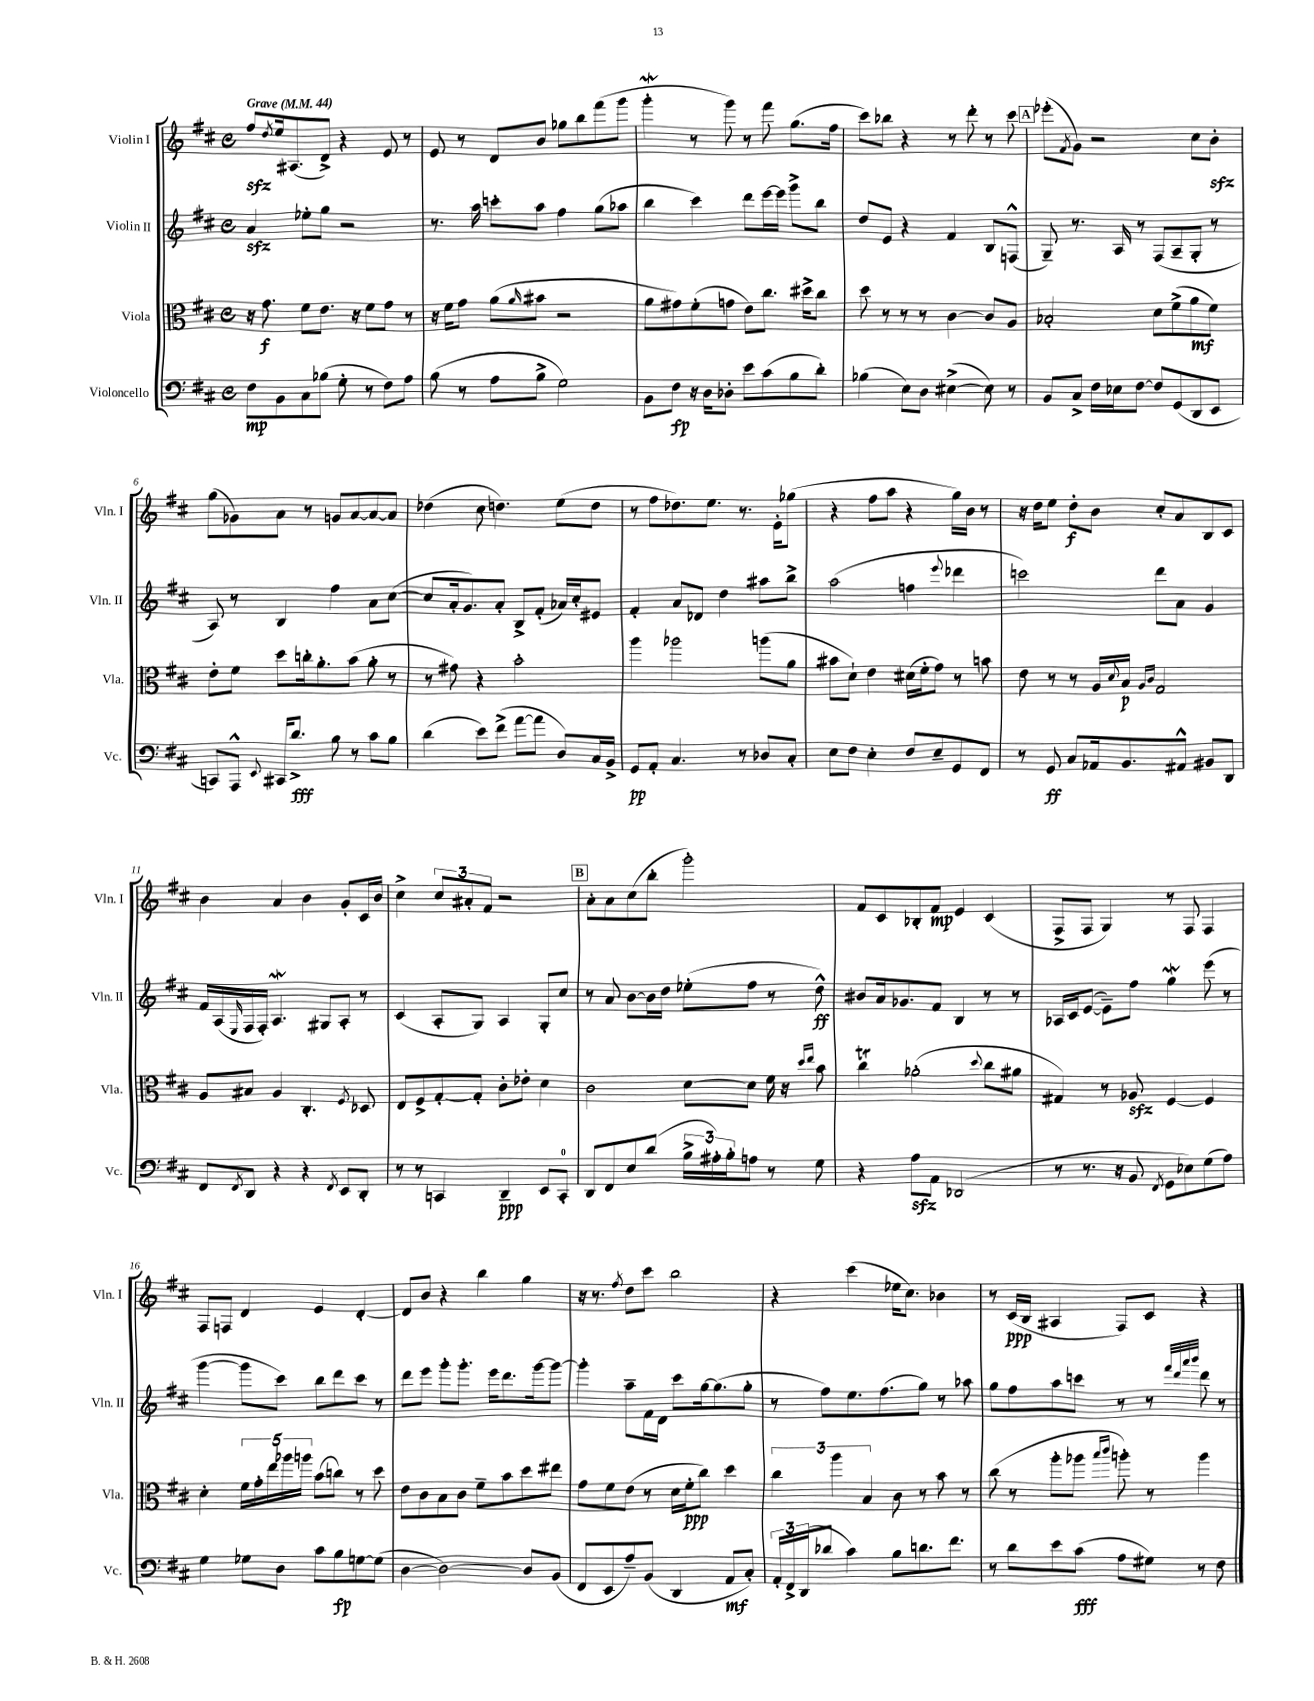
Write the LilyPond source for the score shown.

<<
\new StaffGroup <<
\new Staff = "s0" \with { instrumentName = "Violin I" shortInstrumentName = "Vln. I" } {
    \clef treble \key d \major \defaultTimeSignature \time 4/4 \tempo "Grave" 4 = 44
    fis''8\sfz \acciaccatura { d''8 } e''16 ais8.( d'8->) r4 e'8 r8 |
    e'8 r8 d'8 b'8 ges''8 b''8 fis'''8( g'''8 |
    g'''4-.\mordent r8 g'''8) r8 fis'''8 g''8.( fis''16 |
    cis'''8) bes''8 r4 r8 d'''8-. r8 cis'''8 |
    \mark \markup { \box "A" } ees'''8-.( \acciaccatura { fis'8 } g'8) r2 cis''8 b'8-.\sfz |
    g''8( ges'8) a'8 r8 g'8 a'8~ a'8~ a'8 |
    des''4( cis''8 d''4.) e''8( d''8 |
    r8 fis''8 des''8.) e''8. r8. e'16-. ges''8( |
    r4 fis''8 a''8 r4 g''16) b'16 r8 |
    r16 d''16 e''8 d''8-.\f b'8 cis''8-. a'8 b8 cis'8 |
    b'4 a'4 b'4 g'8-. cis'16 b'16 |
    cis''4-> \tuplet 3/2 { cis''8 ais'8-. fis'8 } r2 |
    \mark \markup { \box "B" } a'8-. a'8 cis''8( b''8-. g'''2-.) |
    fis'8 cis'8 bes8-. fis'8\mp e'4 cis'4( |
    fis8-> fis8 g4) r8 fis8 fis4 |
    fis8 f8 d'4 e'4 d'4~-. |
    d'8 b'8 r4 b''4 g''4 |
    r16 r8. \acciaccatura { fis''8 } d''8 cis'''8 b''2 |
    r4 cis'''4( ees''16 cis''8.) bes'4 |
    r8 cis'16\ppp( b16 ais4 fis8) cis'8 r4 \bar "|." |
}
\new Staff = "s1" \with { instrumentName = "Violin II" shortInstrumentName = "Vln. II" } {
    \clef treble \key d \major \defaultTimeSignature \time 4/4
    a'4\sfz ees''8-. g''8 r2 |
    r8. a''16 c'''8-. a''8 fis''4 g''8( aes''8 |
    b''4 cis'''4) d'''8 e'''16~ e'''16 g'''8-> b''8 |
    d''8 e'8 r4 fis'4 b8 f8-^( |
    \mark \markup { \box "A" } g8--) r8. a16 r8 fis8( a8-- g8-. r8 |
    a8) r8 b4 fis''4 a'8 cis''8~( |
    cis''8 a'16-. g'8.) a'8-. b8-> fis'8-.( aes'16) cis''16-. eis'8 |
    fis'4-. a'8 des'8 d''4 ais''8 b''8-> |
    a''2( f''4 \appoggiatura { e'''8 } des'''4 |
    c'''2) d'''8 a'8 g'4 |
    fis'16 a16( \grace { e16 } fis16 fis16-.) a4.\mordent gis8 a8-. r8 |
    cis'4( a8-. g8) a4 g8-. cis''8 |
    \mark \markup { \box "B" } r8 a'8 b'8~ b'16 d''16 ees''8-.( fis''8 r8 d''8-^\ff) |
    bis'8 a'16 ges'8. fis'8 b4 r8 r8 |
    aes16 cis'16 e'8~( e'8--) fis''8 g''4\mordent e'''8( r8 |
    g'''4~ g'''8 cis'''8) b''8 d'''8 cis'''8 r8 |
    d'''8 e'''8 g'''8-. g'''8.-. e'''16 d'''8. g'''16~ g'''8~ |
    g'''4-. a''8-- fis'16 d'16 cis'''8 g''16~ g''8.( g''8-. |
    r8 fis''8) e''8. fis''8.( g''8) r8 aes''8 |
    g''8 fis''8 a''8 c'''8 r8 r8 \grace { fis'''32 d'''32 a'''32 b'''32 } d'''8 r8 \bar "|." |
}
\new Staff = "s2" \with { instrumentName = "Viola" shortInstrumentName = "Vla." } {
    \clef alto \key d \major \defaultTimeSignature \time 4/4
    r16 g'8.\f fis'8 e'8. r16 fis'8 g'8 r8 |
    r16 fis'16 g'8 a'8( \grace { a'16 } bis'8 r2 |
    a'8 gis'8) fis'8-.( g'8 e'8) cis''8. dis''16-> cis''8 |
    d''8 r8 r8 r8 cis'4~ cis'8 a8 |
    \mark \markup { \box "A" } bes2-. d'8 fis'8->( a'8\mf fis'8) |
    e'8-. fis'8 d''8 c''16-. a'8.-. b'8( a'8-. r8 |
    r8 gis'8) r4 b'2-. |
    a''4 aes''2 a''8( a'8 |
    bis'8 d'8-!) e'4 dis'16( fis'16-. g'8) r8 b'8 |
    e'8 r8 r8 a16 \appoggiatura { d'8 } b16\p \grace { a16 cis'16 } g2 |
    a8 bis8 a4 cis4.-. \acciaccatura { fis8 } des8 |
    e8 fis8-> g8~-. g8-. cis'8-. ees'8-. d'4 |
    \mark \markup { \box "B" } cis'2 d'8~ d'8 fis'16 r16 \grace { d''16 e''16 } b'8 |
    cis''4\trill aes'2-.( \appoggiatura { d''8 } cis''8 ais'8 |
    gis4) r8 aes8\sfz fis4~ fis4 |
    d'4-. \tuplet 5/4 { fis'16 g'16-. e''16 aes''16 a''16 } b'8( c''8) r8 d''8 |
    e'8 cis'8 b8 cis'8 fis'8-- b'8 d''8 eis''8 |
    g'8 fis'8 e'8( r8 d'16 fis'16-.\ppp cis''8) d''4 |
    \tuplet 3/2 { cis''4 a''4 b4 } cis'8 r8 b'8 r8 |
    cis''8( r8 a''8-. aes''8 \grace { b''16 cis'''16 } a''8-.) r8 a''4 \bar "|." |
}
\new Staff = "s3" \with { instrumentName = "Violoncello" shortInstrumentName = "Vc." } {
    \clef bass \key d \major \defaultTimeSignature \time 4/4
    fis8\mp b,8 cis8 bes8( g8-. r8 fis8) a8 |
    b8( r8 a8 b8-> g2) |
    b,8 fis8\fp r16 d16 des8-. e'8 cis'8( b8 d'8-.) |
    bes4( e8) d8 eis4~->( eis8) r8 |
    \mark \markup { \box "A" } b,8 cis8-> fis16 ees16 fis8~ fis8 g,8( d,8 e,8 |
    c,8) a,,8-^ \appoggiatura { e,8 } cis,16 d'8.->\fff b8 r8 cis'8 b8 |
    d'4( e'8) fis'8->( a'8~ a'8 d8) cis16 b,16-> |
    g,8\pp a,8-. cis4. r8 des8 cis8-. |
    e8 fis8 e4-. fis8 e8-- g,8 fis,8 |
    r8 g,8\ff cis8 aes,16 b,8. ais,8-^ bis,8 d,8 |
    fis,8 \acciaccatura { fis,8 } d,8 r4 r4 \acciaccatura { fis,8 } e,8 d,8-. |
    r8 r8 c,4 d,4--\ppp e,8 c,8-0-. |
    \mark \markup { \box "B" } d,8 fis,8 e8 d'8( \tuplet 3/2 { b16-> ais16-.) b16-. } a8 r8 g8 |
    r4 a8\sfz a,8 des,2( |
    r8 r8. r16 b,8 \acciaccatura { fis,8 } g,8 ees8) g8( a8) |
    g4 ges8 d8 cis'8 b8\fp g8~ g8( |
    d4~ d2~) d8 b,8( |
    fis,8 e,8 a8--) b,8( d,4 a,8\mf cis8-.) |
    \tuplet 3/2 { a,16-. fis,16-> d,16( } des'8 cis'4) b8 d'8. fis'8. |
    r8 d'8 e'8 cis'8\fff( a8 gis8) r8 fis8 \bar "|." |
}
>>
>>
